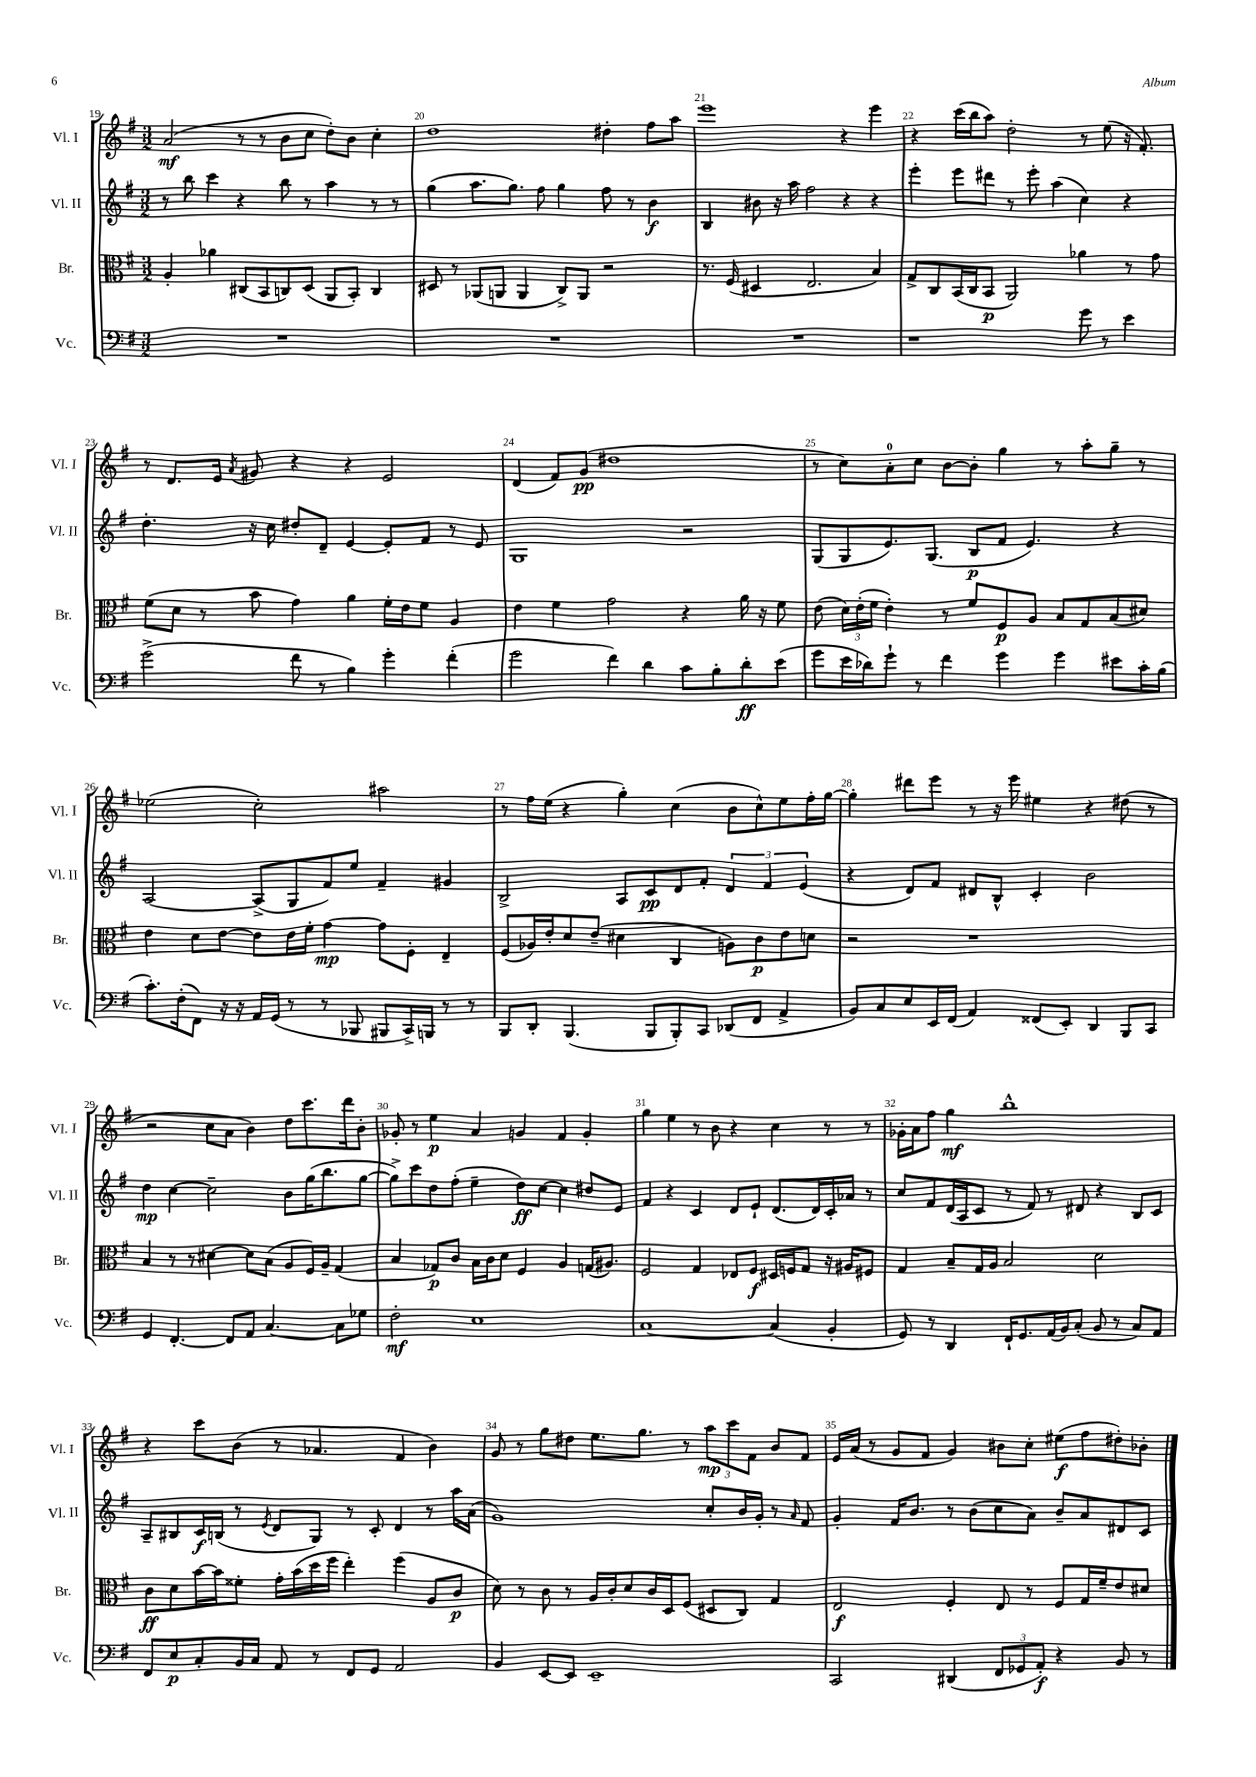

**kern	**dynam	**kern	**dynam	**kern	**dynam	**kern	**dynam
*part4	*part4	*part3	*part3	*part2	*part2	*part1	*part1
*staff4	*staff4	*staff3	*staff3	*staff2	*staff2	*staff1	*staff1
*I"Vc.	*	*I"Br.	*	*I"Vl. II	*	*I"Vl. I	*
*I'Vc.	*	*I'Br.	*	*I'Vl. II	*	*I'Vl. I	*
*clefF4	*	*clefC3	*	*clefG2	*	*clefG2	*
*k[f#]	*	*k[f#]	*	*k[f#]	*	*k[f#]	*
*M3/2	*	*M3/2	*	*M3/2	*	*M3/2	*
=19	=19	=19	=19	=19	=19	=19	=19
1.r	.	4A'/	.	8r	.	(2a/	mf
.	.	.	.	8bb\	.	.	.
.	.	4a-X\	.	4ccc\	.	.	.
.	.	(8C#X/L	.	4r	.	8r	.
.	.	8BB/	.	.	.	8r	.
.	.	8Cn/)	.	8bb\	.	8b\L	.
.	.	(8D/J	.	8r	.	8cc\J	.
.	.	8AA/L	.	4aa\	.	8dd'\L)	.
.	.	8BB'/J)	.	.	.	8b\J	.
.	.	4C/	.	8r	.	4cc'\	.
.	.	.	.	8r	.	.	.
=20	=20	=20	=20	=20	=20	=20	=20
1.r	.	8D#X/	.	(4gg\	.	1dd	.
.	.	8r	.	.	.	.	.
.	.	(8AA-X/L	.	8.aa\L	.	.	.
.	.	8AAn/J	.	.	.	.	.
.	.	.	.	8.gg\J)	.	.	.
.	.	4AA/	.	.	.	.	.
.	.	.	.	8ff#\	.	.	.
.	.	8C^/L)	.	4gg\	.	.	.
.	.	8AA/J	.	.	.	.	.
.	.	2r	.	8ff#\	.	4dd#X'\	.
.	.	.	.	8r	.	.	.
.	.	.	.	4b\	f	8ff#\L	.
.	.	.	.	.	.	8aa\J	.
=21	=21	=21	=21	=21	=21	=21	=21
1.r	.	8.r	.	4B/	.	1eee	.
.	.	(16F#/	.	.	.	.	.
.	.	4D#X/	.	8b#X\	.	.	.
.	.	.	.	16r	.	.	.
.	.	.	.	16aa\	.	.	.
.	.	2.E/	.	2ff#\	.	.	.
.	.	.	.	4r	.	4r	.
.	.	4B/)	.	4r	.	4eee\	.
=22	=22	=22	=22	=22	=22	=22	=22
1r	.	8G^/L	.	4eee'\	.	4r	.
.	.	8C/	.	.	.	.	.
.	.	(16BB/L	.	8eee\L	.	(16ccc\LL	.
.	.	16C/J	.	.	.	16bb\J	.
.	.	8BB/J	p	8ddd#X\J	.	8aa\J)	.
.	.	2AA/)	.	8r	.	2dd'\	.
.	.	.	.	8eee'\	.	.	.
.	.	.	.	(4aa\	.	.	.
8g\	.	4a-X\	.	4cc\)	.	8r	.
8r	.	.	.	.	.	(8ee\	.
4e\	.	8r	.	4r	.	16r	.
.	.	.	.	.	.	8.f#'/)	.
.	.	8g\	.	.	.	.	.
!!LO:LB:g=z
=23	=23	=23	=23	=23	=23	=23	=23
(2g^\	.	(8f#\L	.	4.dd'\	.	8r	.
.	.	8d\J	.	.	.	8.d/L	.
.	.	8r	.	.	.	.	.
.	.	.	.	.	.	16e/Jk	.
.	.	.	.	.	.	8qa/	.
.	.	8b\	.	16r	.	8g#X/	.
.	.	.	.	16cc\	.	.	.
8f#\	.	4g\)	.	8dd#X'/L	.	4r	.
8r	.	.	.	8d~/J	.	.	.
4B\)	.	4a\	.	[4e/	.	4r	.
4g'\	.	16f#'\LL	.	8e'/L]	.	2e/	.
.	.	16e\J	.	.	.	.	.
.	.	8f#\J	.	8f#/J	.	.	.
(4f#'\	.	4A/	.	8r	.	.	.
.	.	.	.	8e/	.	.	.
=24	=24	=24	=24	=24	=24	=24	=24
2g\	.	4e\	.	1G	.	(4d/	.
.	.	4f#\	.	.	.	8f#/L)	.
.	.	.	.	.	.	(8g/J	pp
4f#\)	.	2g\	.	.	.	1dd#X	.
4d\	.	.	.	.	.	.	.
8c\L	.	4r	.	2r	.	.	.
8B'\	.	.	.	.	.	.	.
8d'\	ff	16a\	.	.	.	.	.
.	.	16r	.	.	.	.	.
(8e\J	.	8f#\	.	.	.	.	.
=25	=25	=25	=25	=25	=25	=25	=25
8g\L	.	(8e\	.	(8G/L	.	8r	.
16e\L	.	24d\LL)	.	8G/	.	8cc\L)	.
.	.	(24e'\	.	.	.	.	.
16d-X\J)	.	.	.	.	.	.	.
.	.	24f#\JJ	.	.	.	.	.
8g`\J	.	4e'\)	.	8.e/)	.	8a'\	.
8r	.	.	.	.	.	8cc\J	.
.	.	.	.	(8.G/J	.	.	.
4f#\	.	8r	.	.	.	[8b\L	.
.	.	8f#/L	.	8B/L	p	8b'\J]	.
4g\	.	8F#/	p	8f#/J	.	4gg\	.
.	.	8A/J	.	4.e/)	.	.	.
4g\	.	8B/L	.	.	.	8r	.
.	.	8G/	.	.	.	8aa'\L	.
8e#X\L	.	(8B/	.	4r	.	8gg~\J	.
16c'\L	.	8d#X/J)	.	.	.	8r	.
(16B\JJ	.	.	.	.	.	.	.
!!LO:LB:g=z
=26	=26	=26	=26	=26	=26	=26	=26
8.c'\L)	.	4e\	.	[2A/	.	(2ee-X\	.
(16F#'\k	.	.	.	.	.	.	.
8FF#\J)	.	8d\L	.	.	.	.	.
16r	.	[8e\J	.	.	.	.	.
16r	.	.	.	.	.	.	.
16AA/LL	.	8e\L]	.	(8A^/L]	.	2cc'\)	.
(16GG/JJ	.	.	.	.	.	.	.
8r	.	16e\L	.	8G/	.	.	.
.	.	16f#'\JJ	.	.	.	.	.
8r	.	[4g\	mp	8f#/)	.	.	.
8BBB-X/	.	.	.	8ee/J	.	.	.
8BBB#X/L	.	8g\L]	.	4f#~/	.	2aa#X\	.
16CC^/L)	.	8F#'\J	.	.	.	.	.
16BBBn/JJ	.	.	.	.	.	.	.
8r	.	4E~/	.	4g#X/	.	.	.
8r	.	.	.	.	.	.	.
=27	=27	=27	=27	=27	=27	=27	=27
8BBB/L	.	(8F#/L	.	2B^/	.	8r	.
8DD'/J	.	16A-X/L)	.	.	.	16ff#\LL	.
.	.	16e'/J	.	.	.	(16ee\JJ	.
(4.BBB/	.	8d/	.	.	.	4r	.
.	.	(8e~/J	.	.	.	.	.
.	.	4d#X\	.	8A/L	.	4gg'\)	.
8BBB/L	.	.	.	8c/	pp	.	.
8BBB'/)	.	4C/	.	8d/	.	(4cc\	.
8CC/J	.	.	.	8f#'/J	.	.	.
(8DD-X/L	.	8An\L)	.	6d/	.	8b\L	.
8FF#/J	.	8c\	p	.	.	8cc^^\)	.
.	.	.	.	6f#/	.	.	.
4AA^/	.	8e\	.	.	.	8ee\	.
.	.	.	.	(6e/	.	.	.
.	.	8dn\J	.	.	.	16ff#'\L	.
.	.	.	.	.	.	[16gg\JJ	.
=28	=28	=28	=28	=28	=28	=28	=28
8BB/L)	.	2r	.	4r	.	4gg'\]	.
8C/	.	.	.	.	.	.	.
8E/	.	.	.	8d/L)	.	8ddd#X\L	.
16EE/L	.	.	.	8f#/J	.	8eee\J	.
(16FF#/JJ	.	.	.	.	.	.	.
4AA/)	.	1r	.	8d#X/L	.	8r	.
.	.	.	.	8B^^/J	.	16r	.
.	.	.	.	.	.	16eee\	.
(8FF##X/L	.	.	.	4c'/	.	4ee#X\	.
8EE'/J)	.	.	.	.	.	.	.
4DD/	.	.	.	2b\	.	4r	.
8BBB/L	.	.	.	.	.	(8dd#X\	.
8CC/J	.	.	.	.	.	8r	.
!!LO:LB:g=z
=29	=29	=29	=29	=29	=29	=29	=29
4GG/	.	4B/	.	4dd\	mp	2r	.
[4.FF#'/	.	8r	.	[4cc\	.	.	.
.	.	8r	.	.	.	.	.
.	.	[4d#X\	.	2cc~\]	.	8cc\L	.
8FF#/L]	.	.	.	.	.	8a\J	.
8AA/J	.	8d#\L]	.	.	.	4b\)	.
[4.C/	.	(8B\J	.	.	.	.	.
.	.	8A/L	.	8b\L	.	8dd\L	.
.	.	16F#/L)	.	(16gg\K	.	8.ccc\	.
.	.	16A~/JJ	.	8.bb\	.	.	.
8C\L]	.	(4G/	.	.	.	.	.
.	.	.	.	.	.	16ddd\k	.
8G-X\J	.	.	.	[8gg\J	.	8b'\J	.
=30	=30	=30	=30	=30	=30	=30	=30
2F#'\	mf	4B/	.	8gg^\L])	.	8g-X'/	.
.	.	.	.	8ccc\	.	8r	.
.	.	8G-X/L)	p	8dd\	.	4ee\	p
.	.	8c/J	.	(8ff#'\J	.	.	.
1E	.	16B\LL	.	4ee~\	.	4a/	.
.	.	16c\J	.	.	.	.	.
.	.	8d\J	.	.	.	.	.
.	.	4F#/	.	8dd\L)	ff	4gn/	.
.	.	.	.	[8cc\J	.	.	.
.	.	4A/	.	4cc\]	.	4f#/	.
.	.	(16Gn/KL	.	8dd#X/L	.	4g'/	.
.	.	8.A#X/J)	.	.	.	.	.
.	.	.	.	8e/J	.	.	.
=31	=31	=31	=31	=31	=31	=31	=31
[1C	.	2F#/	.	4f#/	.	4gg\	.
.	.	.	.	4r	.	4ee\	.
.	.	4G/	.	4c/	.	8r	.
.	.	.	.	.	.	8b\	.
.	.	8E-X/L	.	8d/L	.	4r	.
.	.	8F#/J	f	8e`/J	.	.	.
(4C/]	.	16D#X/LL	.	(8.d/L	.	4cc\	.
.	.	16Fn/J	.	.	.	.	.
.	.	8G/J	.	.	.	.	.
.	.	.	.	16d/L)	.	.	.
4BB'/	.	16r	.	16c'/	.	8r	.
.	.	16A#X/KL	.	16a-X/JJ	.	.	.
.	.	8F#X/J	.	8r	.	8r	.
=32	=32	=32	=32	=32	=32	=32	=32
8GG/)	.	4G/	.	8cc/L	.	16g-X'\LL	.
.	.	.	.	.	.	16a\J	.
8r	.	.	.	8f#/	.	8ff#\J	.
4DD/	.	8B~/L	.	(16d/L	.	4gg\	mf
.	.	.	.	16A/J	.	.	.
.	.	16G/L	.	8c/J	.	.	.
.	.	16A/JJ	.	.	.	.	.
16FF#`/KL	.	2B/	.	8r	.	1bb^^	.
8.GG/	.	.	.	.	.	.	.
.	.	.	.	8f#/)	.	.	.
(16AA/L	.	.	.	8r	.	.	.
16BB/J)	.	.	.	.	.	.	.
(8C'/J	.	.	.	8d#X/	.	.	.
8BB/	.	2d\	.	4r	.	.	.
8r	.	.	.	.	.	.	.
8C/L)	.	.	.	8B/L	.	.	.
8AA/J	.	.	.	8c/J	.	.	.
!!LO:LB:g=z
=33	=33	=33	=33	=33	=33	=33	=33
8FF#/L	.	8c\L	ff	8A~/L	.	4r	.
8E/	p	8d\	.	8B#X/	.	.	.
8C'/	.	[16b\L	.	16c/L	f	8ccc\L	.
.	.	16b\J]	.	(16Bn/JJ	.	.	.
16BB/L	.	8f##X'\J	.	8r	.	(8b\J	.
16C/JJ	.	.	.	.	.	.	.
.	.	.	.	8qe/	.	.	.
8AA/	.	16g'\LL	.	8d/L	.	8r	.
.	.	(16b\	.	.	.	.	.
8r	.	16dd\	.	8G/J)	.	4.a-X/	.
.	.	16ff#\JJ	.	.	.	.	.
8FF#/L	.	4ee'\)	.	8r	.	.	.
8GG/J	.	.	.	8c'/	.	.	.
2AA/	.	(4ff#\	.	4d/	.	4f#/	.
.	.	8A/L	.	8r	.	4b\)	.
.	.	8c/J	p	16aa\LL	.	.	.
.	.	.	.	(16a\JJ	.	.	.
=34	=34	=34	=34	=34	=34	=34	=34
4BB/	.	8d\)	.	1g)	.	8g/	.
.	.	8r	.	.	.	8r	.
[8EE/L	.	8c\	.	.	.	8gg\L	.
8EE/J]	.	8r	.	.	.	8dd#X\J	.
1EE~	.	16A/LL	.	.	.	8.ee\L	.
.	.	16c'/J	.	.	.	.	.
.	.	8d/	.	.	.	.	.
.	.	.	.	.	.	8.gg\J	.
.	.	16c/L	.	.	.	.	.
.	.	16D/J	.	.	.	.	.
.	.	(8F#/J	.	.	.	8r	.
.	.	8D#X/L	.	8cc'/L	.	12aa\L	mp
.	.	.	.	.	.	12ccc\	.
.	.	8C/J)	.	16b/L	.	.	.
.	.	.	.	.	.	12f#\J	.
.	.	.	.	16g'/JJ	.	.	.
.	.	4G/	.	8r	.	8b/L	.
.	.	.	.	16qqa/	.	.	.
.	.	.	.	8f#/	.	8f#/J	.
=35	=35	=35	=35	=35	=35	=35	=35
2CC/	.	2E/	f	4g'/	.	16e/LL	.
.	.	.	.	.	.	(16a/JJ	.
.	.	.	.	.	.	8r	.
.	.	.	.	16f#/KL	.	8g/L	.
.	.	.	.	8.b/J	.	.	.
.	.	.	.	.	.	8f#/J	.
(4DD#X/	.	4F#'/	.	8r	.	4g/)	.
.	.	.	.	(8b\L	.	.	.
12FF#/L	.	8E/	.	8cc\	.	8b#X\L	.
12GG-X/	.	.	.	.	.	.	.
.	.	8r	.	8a\J)	.	8cc'\J	.
12AA'/J)	f	.	.	.	.	.	.
4r	.	8F#/L	.	8b~/L	.	(8ee#X\L	f
.	.	16G/L	.	8a/	.	8ff#\	.
.	.	16f#~/J	.	.	.	.	.
8BB/	.	8e/	.	8d#X/	.	8dd#X'\)	.
8r	.	8d#X/J	.	8c/J	.	8b-X'\J	.
==	==	==	==	==	==	==	==
*-	*-	*-	*-	*-	*-	*-	*-
